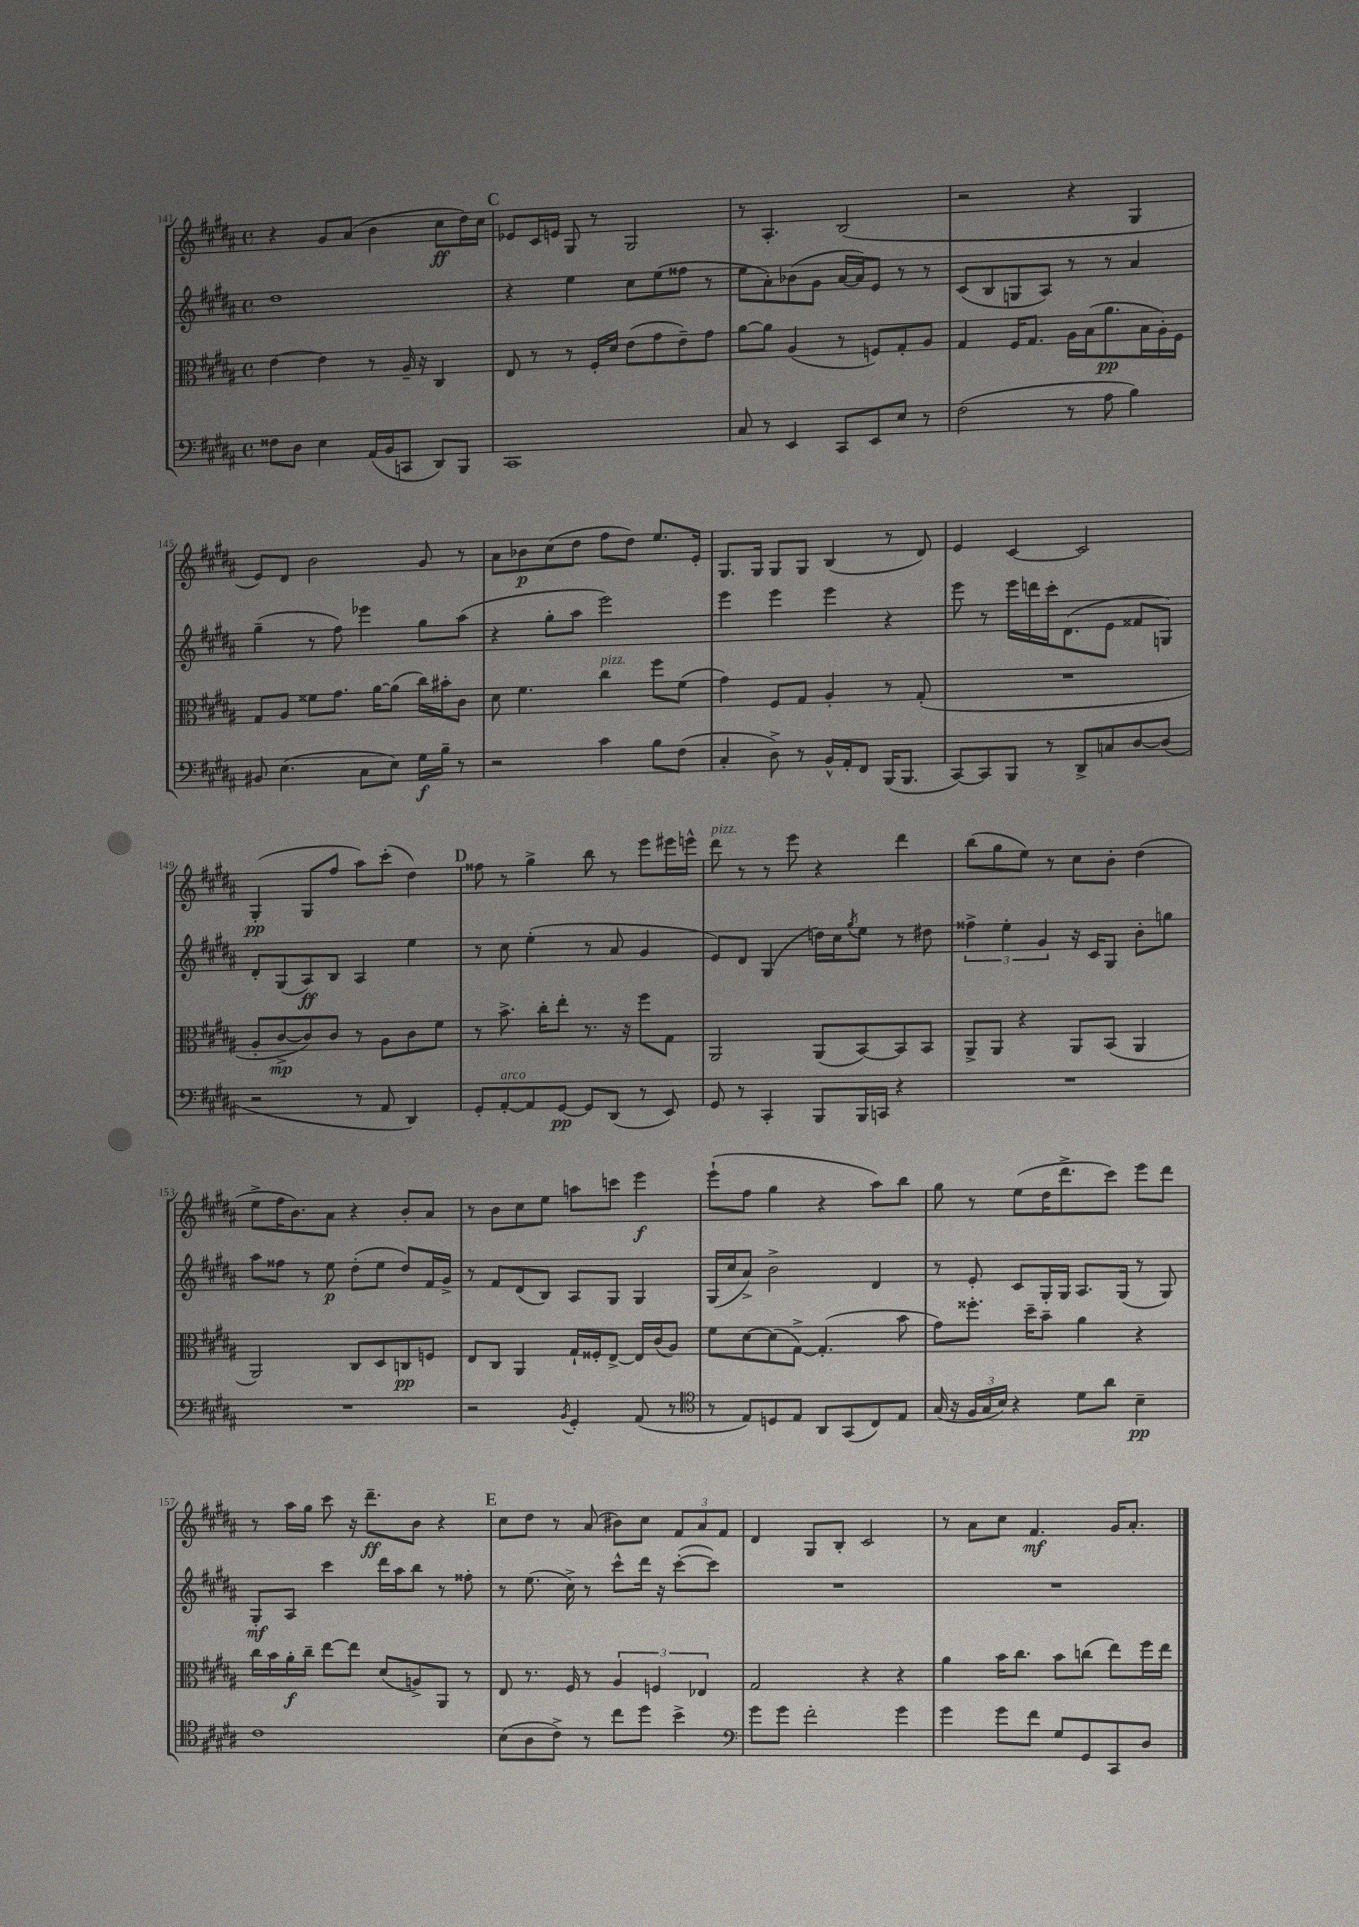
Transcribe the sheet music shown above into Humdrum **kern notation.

**kern	**kern	**kern	**kern
*staff4	*staff3	*staff2	*staff1
*clefF4	*clefC3	*clefG2	*clefG2
*k[f#c#g#d#a#]	*k[f#c#g#d#a#]	*k[f#c#g#d#a#]	*k[f#c#g#d#a#]
*M4/4	*M4/4	*M4/4	*M4/4
*met(c)	*met(c)	*met(c)	*met(c)
8F##	[4e	1dd#	4r
8D#	.	.	.
4E	4e]	.	8g#
.	.	.	(8a#
(16AA#	8r	.	4b
16BB	.	.	.
8CC	16A#~	.	.
.	16r	.	.
8DD#)	4C#	.	8cc#
8BBB	.	.	16dd#)
.	.	.	16cc#
=	=	=	=
1CC#	8E	4r	8e-
.	8r	.	16c#
.	.	.	16e
.	8r	4ee	8G#
.	16F#'	.	8r
.	16d#	.	.
.	(8e	8cc#	2G#
.	8g#	(8ee	.
.	8e~)	8ff##	.
.	8g#	8r	.
=	=	=	=
8C#	[8a#	8ee	8r
8r	8a#]	8a#')	4.A#'
4EE	(4A#	(8b-	.
.	.	8g#	.
8CC#	8r	[16a#	(2B
.	.	16a#])	.
8EE	8F)	8e	.
8E	8G#'	8r	.
8r	8A#	8r	.
=	=	=	=
(2F#	4G#	(8c#	2r
.	.	8B	.
.	16F#	8G	.
.	8.G#	.	.
.	.	8A#)	.
8r	16A#	8r	4r
.	(16B	.	.
8A#	8.a#	8r	.
4B)	.	4a#	4G#
.	16B	.	.
.	16A#')	.	.
.	16F#	.	.
=	=	=	=
8BB#	8G#	(4gg#~	8e)
(4.E	8A#	.	8d#
.	8f##	8r	2b
.	8.g#	8ff#)	.
8C#	.	4eee-	.
.	[16a#	.	.
8E)	(8a#]	.	.
16G#	16cc#)	8gg#	8g#
16B~	16b#'	.	.
8r	8c#	(8aa#	8r
=	=	=	=
2r	8d#	4r	8a#
.	4.f#	.	8b-
.	.	8gg#'	(8cc#
.	.	8aa#	8dd#
4c#	4cc#	2eee)	8ff#
.	.	.	8dd#)
8B	8ff#	.	8.ee
(8F#	(8f#	.	.
.	.	.	16e'
=	=	=	=
4C#'	4g#)	4eee	8.G#
.	.	.	16G#
8D#^)	8F#	4eee	8G#
8r	8G#	.	8G#
16BB^^	4A#'	4eee	(4B
16AA#'	.	.	.
8FF#	.	.	.
(16BBB	8r	4r	8r
8.BBB	.	.	.
.	(8G#'	.	8d#)
=	=	=	=
[8CC#)	1r	8eee	4e
8CC#]	.	8r	.
8BBB	.	16eee	[4c#
.	.	16ddd	.
8r	.	16ccc#'	.
.	.	(8.d#	.
8DD#^	.	.	2c#]
8C	.	8e	.
[8D#	.	8f##	.
(8D#]	.	8G)	.
=	=	=	=
2r	8A#'	8d#'	(4G#'
.	[8c#^	(8G#	.
.	8c#])	8A#)	8G#
.	8c#	8B	8ff#
8r	8r	4A#	8aa#)
8AA#	8A#	.	(8ccc#'
4DD#)	8c#	4ee	4dd#)
.	8f#	.	.
=	=	=	=
8GG#'	8r	8r	8ff##
[8AA#'	8.b^	8cc#	8r
8AA#]	.	(4ee'	4gg#^
.	16cc#'	.	.
[8GG#	8ee'	.	.
8GG#]	8.r	8r	8bb
(8DD#	.	8a#	8r
.	16r	.	.
8r	8ff#	4g#	8eee
8EE)	8G#	.	16eee#
.	.	.	16eee^^
=	=	=	=
8GG#	2AA#	8e)	8ddd#
8r	.	8d#	8r
4CC#'	.	(4G#	8r
.	.	.	8eee
8BBB	(8AA#	16dd)	4r
.	.	16cc#	.
.	.	8qgg#	.
16BBB	[8BB)	8ee	.
16CC	.	.	.
4r	8BB]	8r	4ddd#
.	8BB	8dd#	.
=	=	=	=
1r	8AA#^	6ff##^	(8bb
.	8AA#	.	8gg#
.	.	6ee'	.
.	4r	.	8ee)
.	.	6g#	.
.	.	.	8r
.	8AA#	16r	8cc#
.	.	16c#	.
.	(8BB	8G#	8b'
.	4AA#	8b'	(4dd#
.	.	8gg	.
=	=	=	=
1r	2AA#)	8aa#	8ee^
.	.	8ff##	16ff#
.	.	.	8.b)
.	.	8r	.
.	.	8ee	8a#
.	8C#	(8dd#'	4r
.	8D#	8ee	.
.	8C	8dd#)	8b'
.	8F	16f#	8a#
.	.	16g#^	.
=	=	=	=
2r	8E	8r	8r
.	8C#	8f#	8b
.	4AA#	(8d#	8cc#
.	.	8B)	8ee
8qBB	.	.	.
4GG#'	16G#`	8A#	8aa
.	16F##'	.	.
.	[8E^	8G#	8ccc
(8AA#	16E]	4G#	4eee
.	(16c#	.	.
8r	8A#)	.	.
=	=	=	=
*clefC4	*	*	*
8r	8f#	(16G#	(8eee`
.	.	16cc#	.
8E)	[8d#	8a#^)	8ff#
8D	(8d#]	2b^	4gg#
8E	[8G#^)	.	.
8AA#	(4.G#']	.	4r
(8GG#	.	.	.
8C#)	.	4d#	8aa#)
8E	8b	.	8bb
=	=	=	=
(16G#	8g#)	8r	8gg#
16r	.	.	.
24F#	8.ff##'	8e'	8r
24G#	.	.	.
24B)	.	.	.
4r	.	8c#	(8ee
.	16dd#~	.	.
.	8b~	16G#'	16dd#
.	.	16G#	8.ddd#^
8d#	4a#	8.A#	.
8a#	.	.	8ccc#)
.	.	(16G#	.
4B~	4r	8r	8eee
.	.	8G#)	8ddd#
=	=	=	=
1c#	16cc#	8G#'	8r
.	16b	.	.
.	16a#'	8A#	16aa#
.	16cc#~	.	16gg#
.	[8ee	4ccc#	8ccc#
.	8ee]	.	16r
.	.	.	8.ddd#~
.	(8d#	16ddd#	.
.	.	16aa#	.
.	8A^)	8bb	8b
.	8AA#	8r	4r
.	8r	8ff##'	.
=	=	=	=
(8B	8E	8r	8cc#
8A#	8.r	(8.ee	8dd#
8c#^)	.	.	8r
.	16F#	16cc#^)	.
8r	8r	8r	(8a#
8cc#	6A#	8ccc#^^	8b#)
8dd#	.	16ddd#	8cc#
.	6F	.	.
.	.	16r	.
4b^	.	([8ccc#'	12f#
.	6E-	.	12a#
.	.	8ccc#])	.
.	.	.	12f#
=	=	=	=
*clefF4	*	*	*
8g#	2G#	1r	4d#
8g#	.	.	.
2f#'	.	.	8G#
.	.	.	8B'
.	4r	.	2c#
4g#	4r	.	.
=	=	=	=
4g#	4a#	1r	8r
.	.	.	8a#
8g#	16b	.	8cc#
.	8.cc#	.	.
8f#	.	.	4.f#
8G#	8b	.	.
8GG#	(8cc	.	.
8CC#	8ee)	.	16g#
.	.	.	8.a#'
8D#	16ff#	.	.
.	16ee	.	.
==	==	==	==
*-	*-	*-	*-
